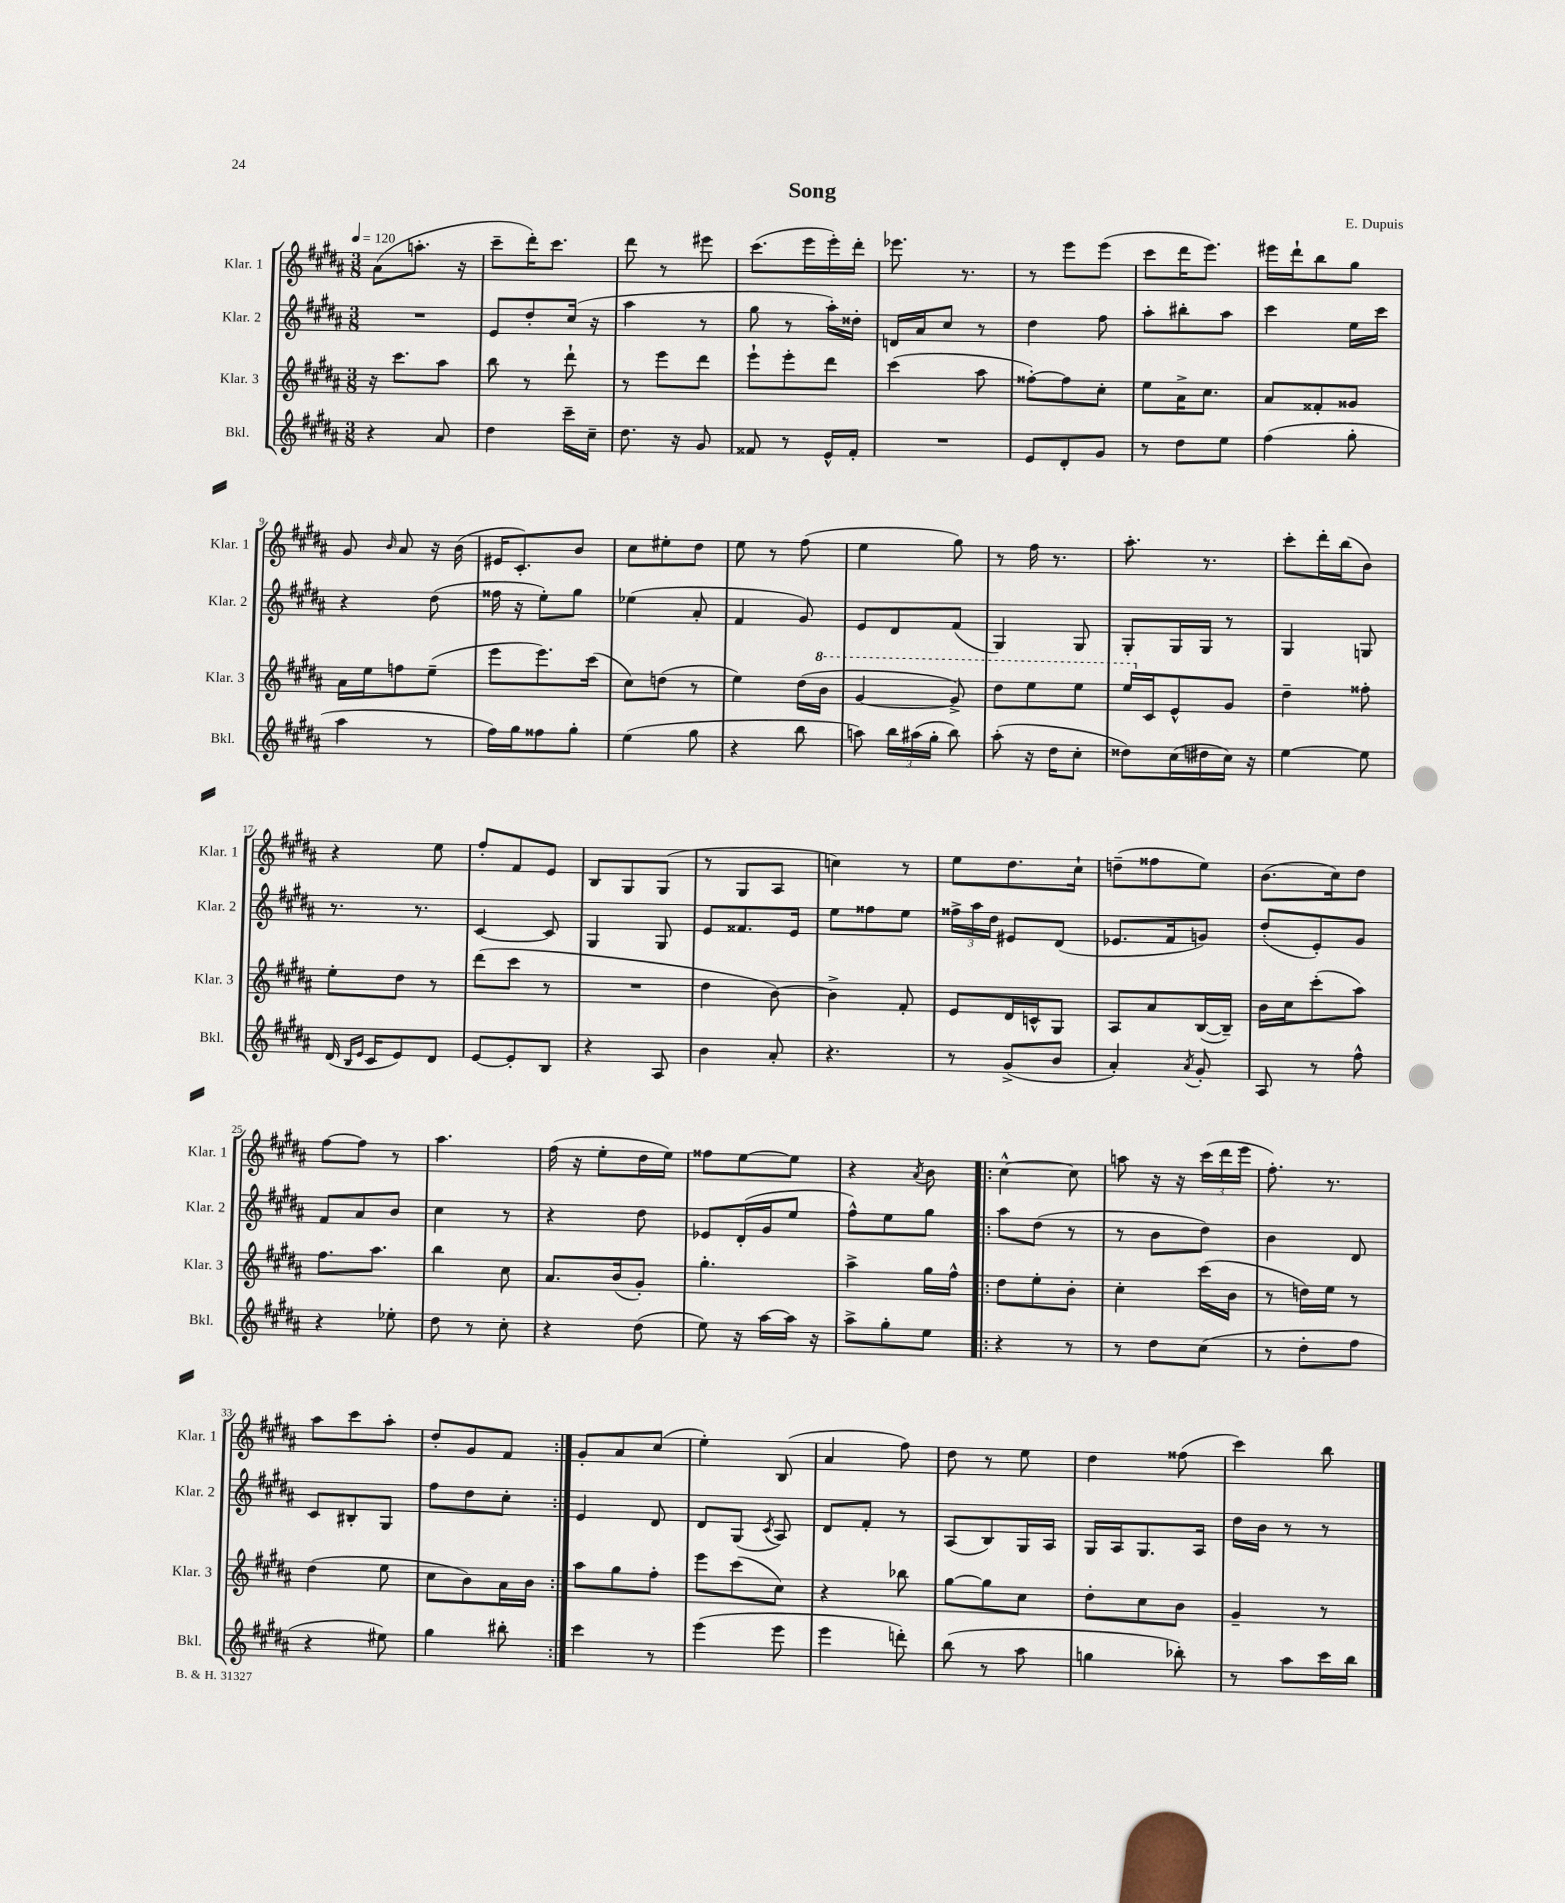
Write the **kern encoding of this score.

**kern	**kern	**kern	**kern
*part4	*part3	*part2	*part1
*staff4	*staff3	*staff2	*staff1
*I"Bkl.	*I"Klar. 3	*I"Klar. 2	*I"Klar. 1
*I'Bkl.	*I'Klar. 3	*I'Klar. 2	*I'Klar. 1
*clefG2	*clefG2	*clefG2	*clefG2
*k[f#c#g#d#a#]	*k[f#c#g#d#a#]	*k[f#c#g#d#a#]	*k[f#c#g#d#a#]
*M3/8	*M3/8	*M3/8	*M3/8
*MM120	*MM120	*MM120	*MM120
=1	=1	=1	=1
4r	16r	4.r	(8a#\L
.	8.ccc#\L	.	.
.	.	.	8.aan'\J
8a#/	8aa#\J	.	.
.	.	.	16r
=2	=2	=2	=2
4dd#\	8bb\	8e/L	8ccc#~\L
.	8r	8dd#'/	16ddd#'\K)
.	.	.	8.ccc#\J
16ccc#~\LL	8ddd#`\	(16cc#/Jk	.
16cc#~\JJ	.	16r	.
=3	=3	=3	=3
8.dd#\	8r	4aa#\	8ddd#\
.	8eee\L	.	8r
16r	.	.	.
8g#/	8ddd#\J	8r	8eee#X\
=4	=4	=4	=4
8f##X/	8eee`\L	8gg#\	(8.ccc#\L
8r	8eee'\	8r	.
.	.	.	16eee\L
16e^^/LL	8ddd#\J	16aa#'\LL)	16eee'\)
16f##'/JJ	.	16dd##X'\JJ	16ddd#'\JJ
=5	=5	=5	=5
4.r	(4ccc#\	16dn/LL	8.eee-X\
.	.	16a#/J	.
.	.	8cc#/J	.
.	.	.	8.r
.	8aa#\	8r	.
=6	=6	=6	=6
8e/L	[8ff##X'\L)	4dd#\	8r
8d#'/	8ff##\]	.	8eee\L
8g#/J	8cc#'\J	8ff#\	(8eee\J
=7	=7	=7	=7
8r	8ee\L	8aa#'\L	8ccc#\L
8dd#\L	16a#^\K	8bb#X'\	16ddd#\K
.	8.cc#\J	.	8.eee\J)
8ee\J	.	8aa#\J	.
=8	=8	=8	=8
(4ff#\	8a#/L	4ccc#\	16eee#X\LL
.	.	.	16ddd#`\J
.	8f##X'/	.	8bb\
8gg#'\	8g##X/J	16ee\LL	8gg#\J
.	.	16ccc#\JJ	.
!!LO:LB:g=z
=9	=9	=9	=9
4aa#\	16a#\LL	4r	8g#/
.	16ee\J	.	.
.	.	.	16qqb/
.	8ffn\	.	8a#/
8r	(8ee~\J	(8dd#\	16r
.	.	.	(16b\
=10	=10	=10	=10
16ff#\LL)	8eee\L	16ff##X\	16e#X/KL
16gg#\J	.	16r	8.c#'/)
8ff##X\	8.eee\)	8ee'\L)	.
8gg#'\J	.	8gg#\J	8b/J
.	(16ccc#\Jk	.	.
=11	=11	=11	=11
(4ee\	8cc#\L)	(4ee-X\	8cc#\L
.	(8ddn\J	.	8ee#X'\
8gg#\	8r	8a#'/	8dd#\J
=12	=12	=12	=12
4r	4ee\)	4f#/	8ee\
.	.	.	8r
8bb\	(16dd#\LL	8g#/)	(8ff#\
*	*8va	*	*
.	16bb\JJ	.	.
=13	=13	=13	=13
8aan\)	[4gg#/	8e/L	4ee\
24bb\LL	.	8d#/	.
(24aa#X\	.	.	.
24gg#'\JJ	.	.	.
8bb\)	8gg#^/])	(8f#/J	8gg#\)
=14	=14	=14	=14
(8aa#'\	8ddd#\L	4G#/)	8r
16r	8eee\	.	16ff#\
16dd#\KL	.	.	8.r
8cc#'\J	8eee\J	8G#/	.
=15	=15	=15	=15
8dd##X\L)	16eee/LL	8G#'/L	8.aa#'\
*	*X8va	*	*
.	16c#/J	.	.
(16cc#\L	8e^^/	16G#/L	.
16dd#X\	.	16G#/JJ	8.r
16cc#\JJ)	8g#/J	8r	.
16r	.	.	.
=16	=16	=16	=16
[4ee\	4dd#~\	4G#/	8ccc#'\L
.	.	.	16ddd#'\L
.	.	.	(16bb\J
8ee\]	8ff##X'\	8Gn/	8b\J)
!!LO:LB:g=z
=17	=17	=17	=17
(16d#/	8ee'\L	8.r	4r
16qqB/LL	.	.	.
16qqe/JJ	.	.	.
16c#/KL	.	.	.
8e/)	8dd#\J	.	.
.	.	8.r	.
8d#/J	8r	.	8ee\
=18	=18	=18	=18
[8e/L	(8ddd#\L	[4c#/	8ff#'/L
8e'/]	8ccc#\J	.	8f#/
8B/J	8r	8c#/]	8e/J
=19	=19	=19	=19
4r	4.r	4G#/	8B/L
.	.	.	8G#/
8A#/	.	8G#/	(8G#/J
=20	=20	=20	=20
4b\	4dd#\	8e/L	8r
.	.	8.f##X/	8G#/L
8a#'/	[8b\)	.	8A#/J
.	.	16e/Jk	.
=21	=21	=21	=21
4.r	4b^\]	8ee\L	4ccn\)
.	.	8ff##X\	.
.	8f#'/	8ee\J	8r
=22	=22	=22	=22
8r	8e/L	24ff##X^\LL	8ee\L
.	.	24aa#\	.
.	.	24dd#\JJ	.
(8g#^/L	16d#/L	8e#X/L	8.dd#\
.	16cn^^/J	.	.
8b/J	8G#/J	(8d#/J	.
.	.	.	16cc#`\Jk
=23	=23	=23	=23
4a#'/)	8A#/L	8.e-X/L	(8ddn~\L
.	8a#/	.	8ff##X\
.	.	16f#/k	.
8qa#/	.	.	.
8g#'/	([16B/L	8gn/J)	8ee\J)
.	16B~/JJ])	.	.
=24	=24	=24	=24
8A#/	16b\LL	(8dd#'/L	(8.b\L
.	16cc#\J	.	.
8r	(8ccc#'\	8e'/)	.
.	.	.	16cc#\k)
8ff#^^\	8aa#\J)	8g#/J	8dd#\J
!!LO:LB:g=z
=25	=25	=25	=25
4r	8.ff#\L	8f#/L	[8ff#\L
.	.	8a#/	8ff#\J]
.	8.aa#\J	.	.
8ee-X'\	.	8b/J	8r
=26	=26	=26	=26
8dd#\	4bb\	4cc#\	4.aa#\
8r	.	.	.
8cc#'\	8cc#\	8r	.
=27	=27	=27	=27
4r	8.a#/L	4r	(16ff#\
.	.	.	16r
.	.	.	8ee'\L
.	(16b/k	.	.
(8dd#\	8g#'/J)	8dd#\	16dd#\L
.	.	.	16ee\JJ)
=28	=28	=28	=28
8ee\)	4.gg#'\	8e-X/L	8ff##X\L
16r	.	(16d#'/L	[8ee\
[16aa#\LL	.	16g#/J	.
16aa#\JJ]	.	8ee/J	8ee\J]
16r	.	.	.
=29	=29	=29	=29
8aa#^\L	4aa#^\	8ff#^^\L)	4r
8gg#'\	.	8ee\	.
.	.	.	8qa#/
8ee\J	16gg#\LL	8gg#\J	8b\
.	16ff#^^\JJ	.	.
=30!|:	=30!|:	=30!|:	=30!|:
4r	8dd#\L	8aa#\L	[4cc#^^\
.	8ee'\	(8dd#\J	.
8r	8b'\J	8r	8cc#\]
=31	=31	=31	=31
8r	4cc#'\	8r	8aan\
8dd#\L	.	8b\L	16r
.	.	.	16r
(8cc#\J	(16ccc#\LL	8dd#\J)	(24ccc#\LL
.	.	.	24ddd#\
.	16b\JJ	.	.
.	.	.	24eee\JJ
=32	=32	=32	=32
8r	8r	4b\	8.ff#'\)
8dd#'\L	16ddn\LL)	.	.
.	16ee\JJ	.	8.r
8ff#\J	8r	8d#/	.
!!LO:LB:g=z
=33	=33	=33	=33
4r	(4dd#\	8c#/L	8aa#\L
.	.	8B#X'/	8ccc#\
8ee#X\)	8ee\	8G#/J	8aa#'\J
=34	=34	=34	=34
4gg#\	8cc#\L	8ff#\L	8dd#'/L
.	8b\)	8dd#\	8g#/
8bb#X'\	16a#\L	8cc#'\J	8f#/J
.	16b\JJ	.	.
=35:|!	=35:|!	=35:|!	=35:|!
4ccc#\	8aa#\L	4e/	8g#'/L
.	8gg#\	.	8a#/
8r	8ff#'\J	8d#/	(8cc#/J
=36	=36	=36	=36
(4eee\	8eee\L	8d#/L	4ee'\)
.	(8ccc#\	(8G#/J	.
.	.	8qc#/	.
8eee\	8cc#\J)	8A#/)	(8B/
=37	=37	=37	=37
4eee\	4r	8d#/L	4a#/
.	.	8f#'/J	.
8dddn'\)	8bb-X\	8r	8ff#\)
=38	=38	=38	=38
(8bb\	[8gg#\L	(8A#/L	8dd#\
8r	8gg#\]	8B/)	8r
8aa#\	8cc#\J	16G#/L	8ee\
.	.	16A#/JJ	.
=39	=39	=39	=39
4ggn\	8dd#'\L	16G#/LL	4dd#\
.	.	16A#/J	.
.	8cc#\	8.G#/	.
8bb-X'\)	8b\J	.	(8ff##X\
.	.	16A#/Jk	.
=40	=40	=40	=40
8r	4g#~/	16dd#\LL	4ccc#\)
.	.	16b\JJ	.
8aa#\L	.	8r	.
16ccc#\L	8r	8r	8bb\
16bb\JJ	.	.	.
==	==	==	==
*-	*-	*-	*-
